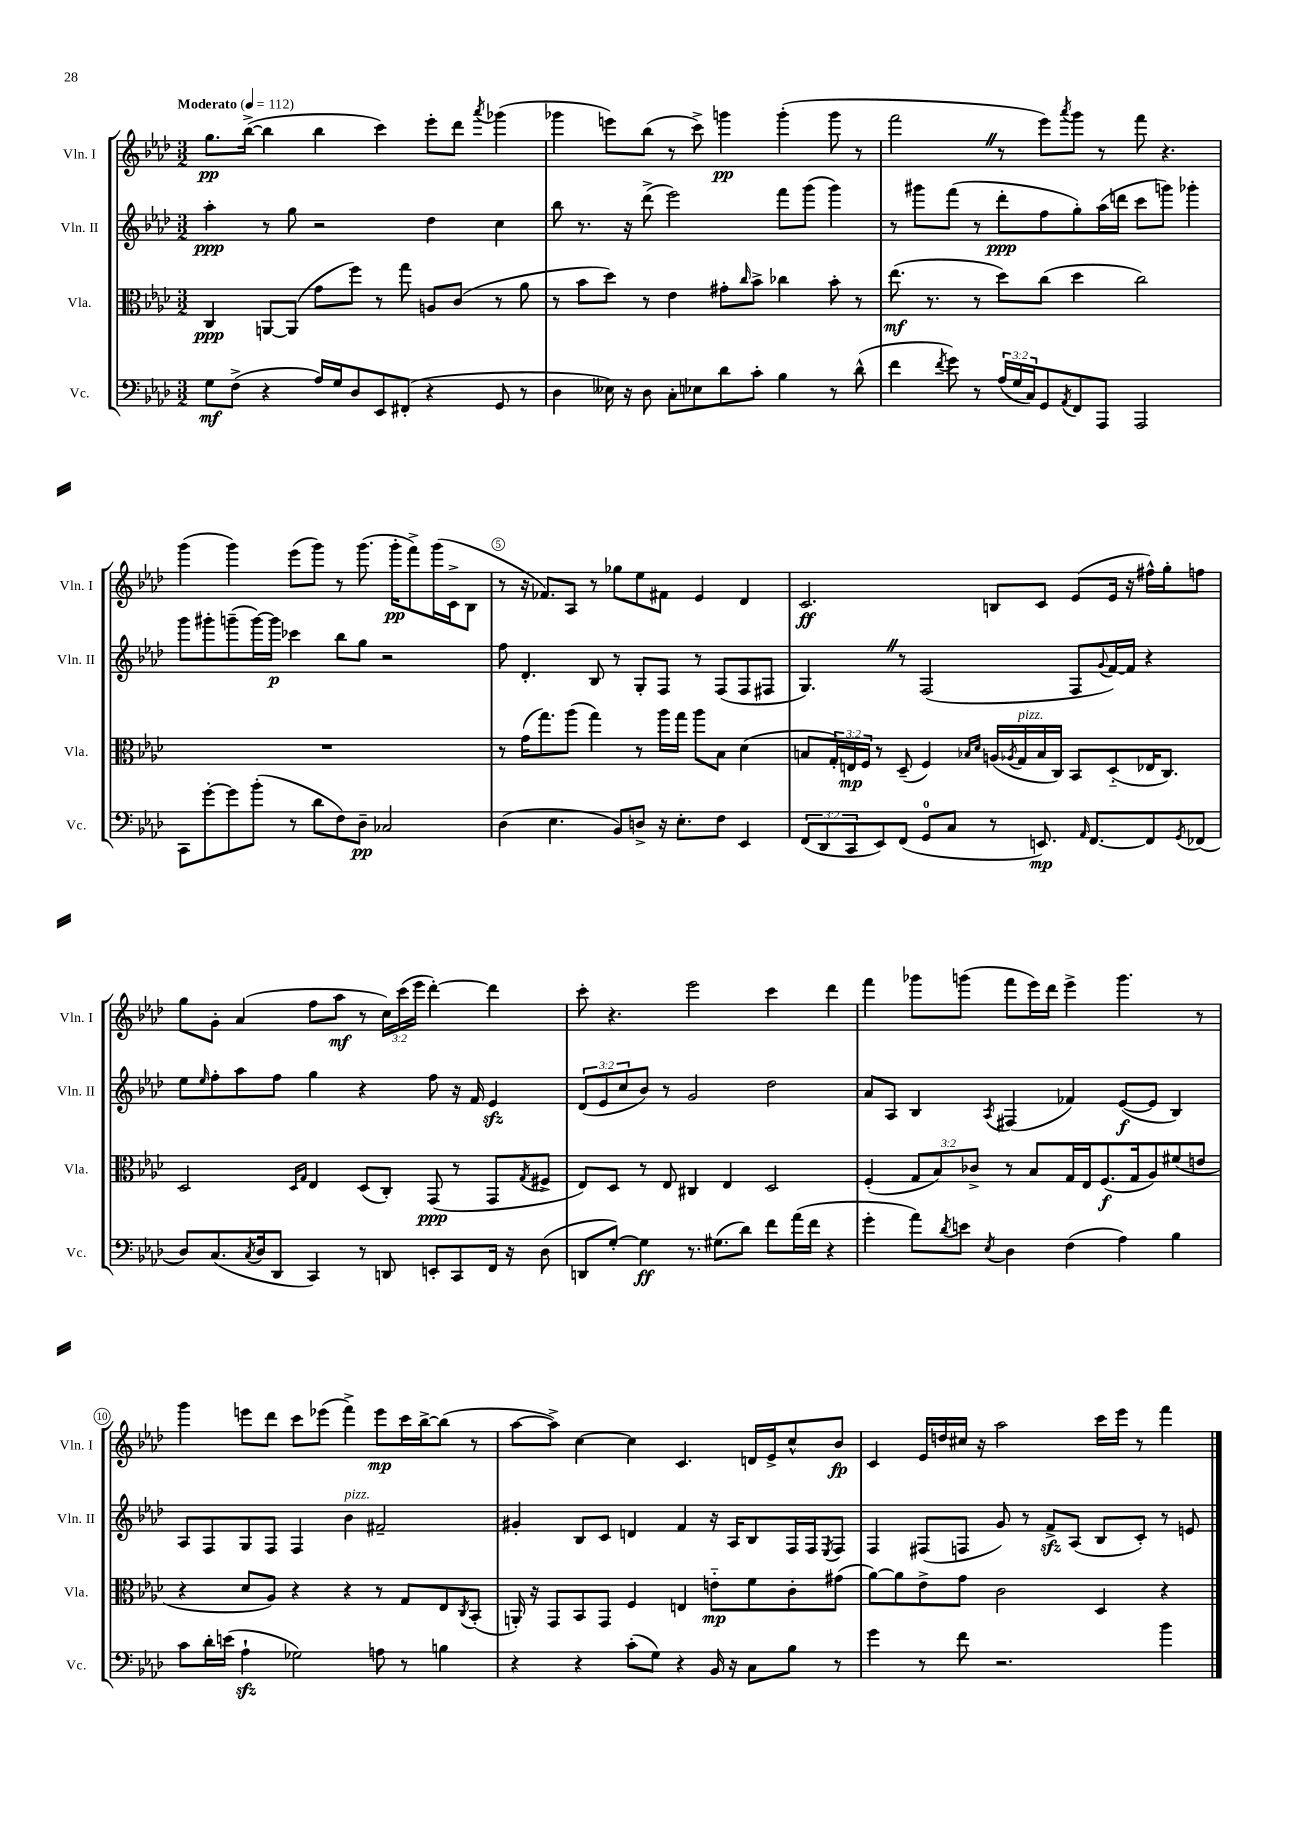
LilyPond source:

<<
\new StaffGroup <<
\new Staff = "s0" \with { instrumentName = "Vln. I" shortInstrumentName = "Vln. I" } {
    \clef treble \key aes \major \numericTimeSignature \time 3/2 \override Staff.TupletNumber.text = #tuplet-number::calc-fraction-text \tempo "Moderato" 4 = 112
    g''8.\pp bes''16~->( bes''4 bes''4 c'''4) ees'''8-. des'''8 \acciaccatura { aes'''8 } ges'''4( |
    ges'''4 e'''8) bes''8( r8 c'''8->) g'''4\pp g'''4-.( g'''8 r8 |
    f'''2 \once \override BreathingSign.text = \markup { \musicglyph "scripts.caesura.straight" } \breathe r8 ees'''8) \acciaccatura { aes'''8 } g'''8 r8 f'''8 r4. |
    g'''4( g'''4) ees'''8( g'''8) r8 g'''8.( g'''16-.\pp f'''8->) g'''16( c'16-> bes8 |
    r8 r16 fes'8.) aes8 r8 ges''8 ees''8 fis'8 ees'4 des'4 |
    c'2.\ff b8 c'8 ees'8( ees'16 r16 fis''16-^) g''16-. f''8 |
    g''8 g'8-. aes'4( f''8 aes''8\mf r8 \tuplet 3/2 { c''16) c'''16( ees'''16 } des'''4~-.) des'''4 |
    c'''8-. r4. ees'''2 c'''4 des'''4 |
    f'''4 ges'''8 g'''8( f'''8 ees'''16) des'''16 ees'''4-> g'''4. r8 |
    g'''4 e'''8 des'''8 c'''8 ees'''8( f'''4->) ees'''8\mp c'''16 bes''16~-> bes''8( r8 |
    aes''8~ aes''8->) c''4~ c''4 c'4. d'16 ees'16-> c''8-^ bes'8\fp |
    c'4 ees'16 d''16 cis''16 r16 aes''2 c'''16 ees'''16 r8 f'''4 \bar "|." |
}
\new Staff = "s1" \with { instrumentName = "Vln. II" shortInstrumentName = "Vln. II" } {
    \clef treble \key aes \major \numericTimeSignature \time 3/2 \override Staff.TupletNumber.text = #tuplet-number::calc-fraction-text
    aes''4-.\ppp r8 g''8 r2 des''4 c''4 |
    bes''8 r8. r16 des'''8->( ees'''2) f'''8 g'''8( g'''4) |
    r8 gis'''8 f'''8( r8 des'''8-.\ppp f''8 g''8-.) aes''16( d'''16 c'''8 g'''8) ges'''4-. |
    g'''8 gis'''8-. g'''8--( g'''16~) g'''16\p ces'''4 bes''8 g''8 r2 |
    f''8 des'4.-. bes8 r8 g8-. f8 r8 f8( f8 fis8 |
    g4.) \once \override BreathingSign.text = \markup { \musicglyph "scripts.caesura.straight" } \breathe r8 f2( f8 \appoggiatura { g'8 } f'16~) f'16 r4 |
    ees''8 \grace { ees''16 } f''8-. aes''8 f''8 g''4 r4 f''8 r16 f'16 ees'4\sfz |
    \tuplet 3/2 { des'8( ees'8 c''8 } bes'8) r8 g'2 des''2 |
    aes'8 aes8 bes4 \acciaccatura { aes8 } fis4( fes'4) ees'8~\f( ees'8 bes4) |
    aes8 f8 g8 f8 f4 bes'4^\markup { \italic "pizz." } fis'2-- |
    gis'4-. bes8 c'8 d'4 f'4 r16 aes16 bes8 f16 f16 \acciaccatura { ees8 } f8 |
    f4 fis8( f8 g'8) r8 f'8->\sfz aes8( bes8 c'8-.) r8 e'8 \bar "|." |
}
\new Staff = "s2" \with { instrumentName = "Vla." shortInstrumentName = "Vla." } {
    \clef alto \key aes \major \numericTimeSignature \time 3/2 \override Staff.TupletNumber.text = #tuplet-number::calc-fraction-text
    c4\ppp a,8~ a,8( g'8 f''8) r8 g''8 a8 c'8( r8 aes'8 |
    r8 bes'8 des''8) r8 ees'4 gis'8-. \grace { c''16 } bes'8-> ces''4 bes'8-. r8 |
    ees''8.\mf( r8. r8 des''8) c''8( des''4 c''2) |
    R1. |
    r8 g'16( g''8.) aes''8( g''4) r8 aes''16 g''16 aes''8 bes8 des'4( |
    b8 \tuplet 3/2 { g16-.) e16\mp f16 } r8 des8--( f4) \grace { bes16 des'16 } a16( \acciaccatura { aes8 } g16^\markup { \italic "pizz." } bes16 c16) bes,8 des8-_( ees16 c8.) |
    des2 \grace { des16 g16 } ees4 des8( c8-.) g,8\ppp( r8 g,8 \acciaccatura { g8 } fis8-> |
    ees8) des8 r8 ees8 cis4 ees4 des2 |
    f4-.( \tuplet 3/2 { g8 bes8) ces'8-> } r8 bes8 g16 ees16 f8.\f( g16 aes8) fis'8( e'8 |
    r4 des'8 aes8) r4 r4 r8 g8 ees8 \acciaccatura { c8 } bes,8-.( |
    a,16-.) r16 g,8 bes,8 g,8 f4 e4 e'8-_\mp f'8 c'8-. gis'8( |
    aes'8~) aes'8 ees'8-> g'8 c'2 des4 r4 \bar "|." |
}
\new Staff = "s3" \with { instrumentName = "Vc." shortInstrumentName = "Vc." } {
    \clef bass \key aes \major \numericTimeSignature \time 3/2 \override Staff.TupletNumber.text = #tuplet-number::calc-fraction-text
    g8\mf f8->( r4 aes16) g16 des8 ees,8 fis,8-.( r4 g,8 r8 |
    des4 eeses16) r16 des8 c8-. ees8 des'8 c'8-. bes4 r8 des'8-^( |
    f'4 \acciaccatura { f'8 } g'8) r8 \tuplet 3/2 { aes16( g16 c16) } g,8 \acciaccatura { aes,8 } f,8 aes,,8 aes,,2 |
    c,8 g'8~-. g'8 bes'8-.( r8 des'8 f8) des8--\pp ces2 |
    des4( ees4. bes,8) d8-> r16 ees8.-. f8 ees,4 |
    \tuplet 3/2 { f,8( des,8 c,8 } ees,8) f,8( g,8-0 c8 r8 e,8.\mp) \grace { aes,16 } f,8.~ f,8 \acciaccatura { g,8 } fes,8( |
    des8) c8.( \acciaccatura { c8 } des16 des,8 c,4) r8 d,8 e,8-. c,8 f,16 r16 des8( |
    d,8 g8~-.) g4\ff r8. gis8.( des'8) f'8 aes'16( f'16 r4 |
    g'4-. aes'8) \acciaccatura { des'8 } e'8 \acciaccatura { ees8 } des4 f4( aes4) bes4 |
    c'8 des'16-. e'16( aes4-!\sfz ges2) a8 r8 b4 |
    r4 r4 c'8-.( g8) r4 bes,16 r16 c8 bes8 r8 |
    g'4 r8 f'8 r2. bes'4 \bar "|." |
}
>>
>>
\layout { \context { \Score \override BarNumber.break-visibility = ##(#f #t #t) barNumberVisibility = #(every-nth-bar-number-visible 5) \override BarNumber.stencil = #(make-stencil-circler 0.1 0.3 ly:text-interface::print) } }
